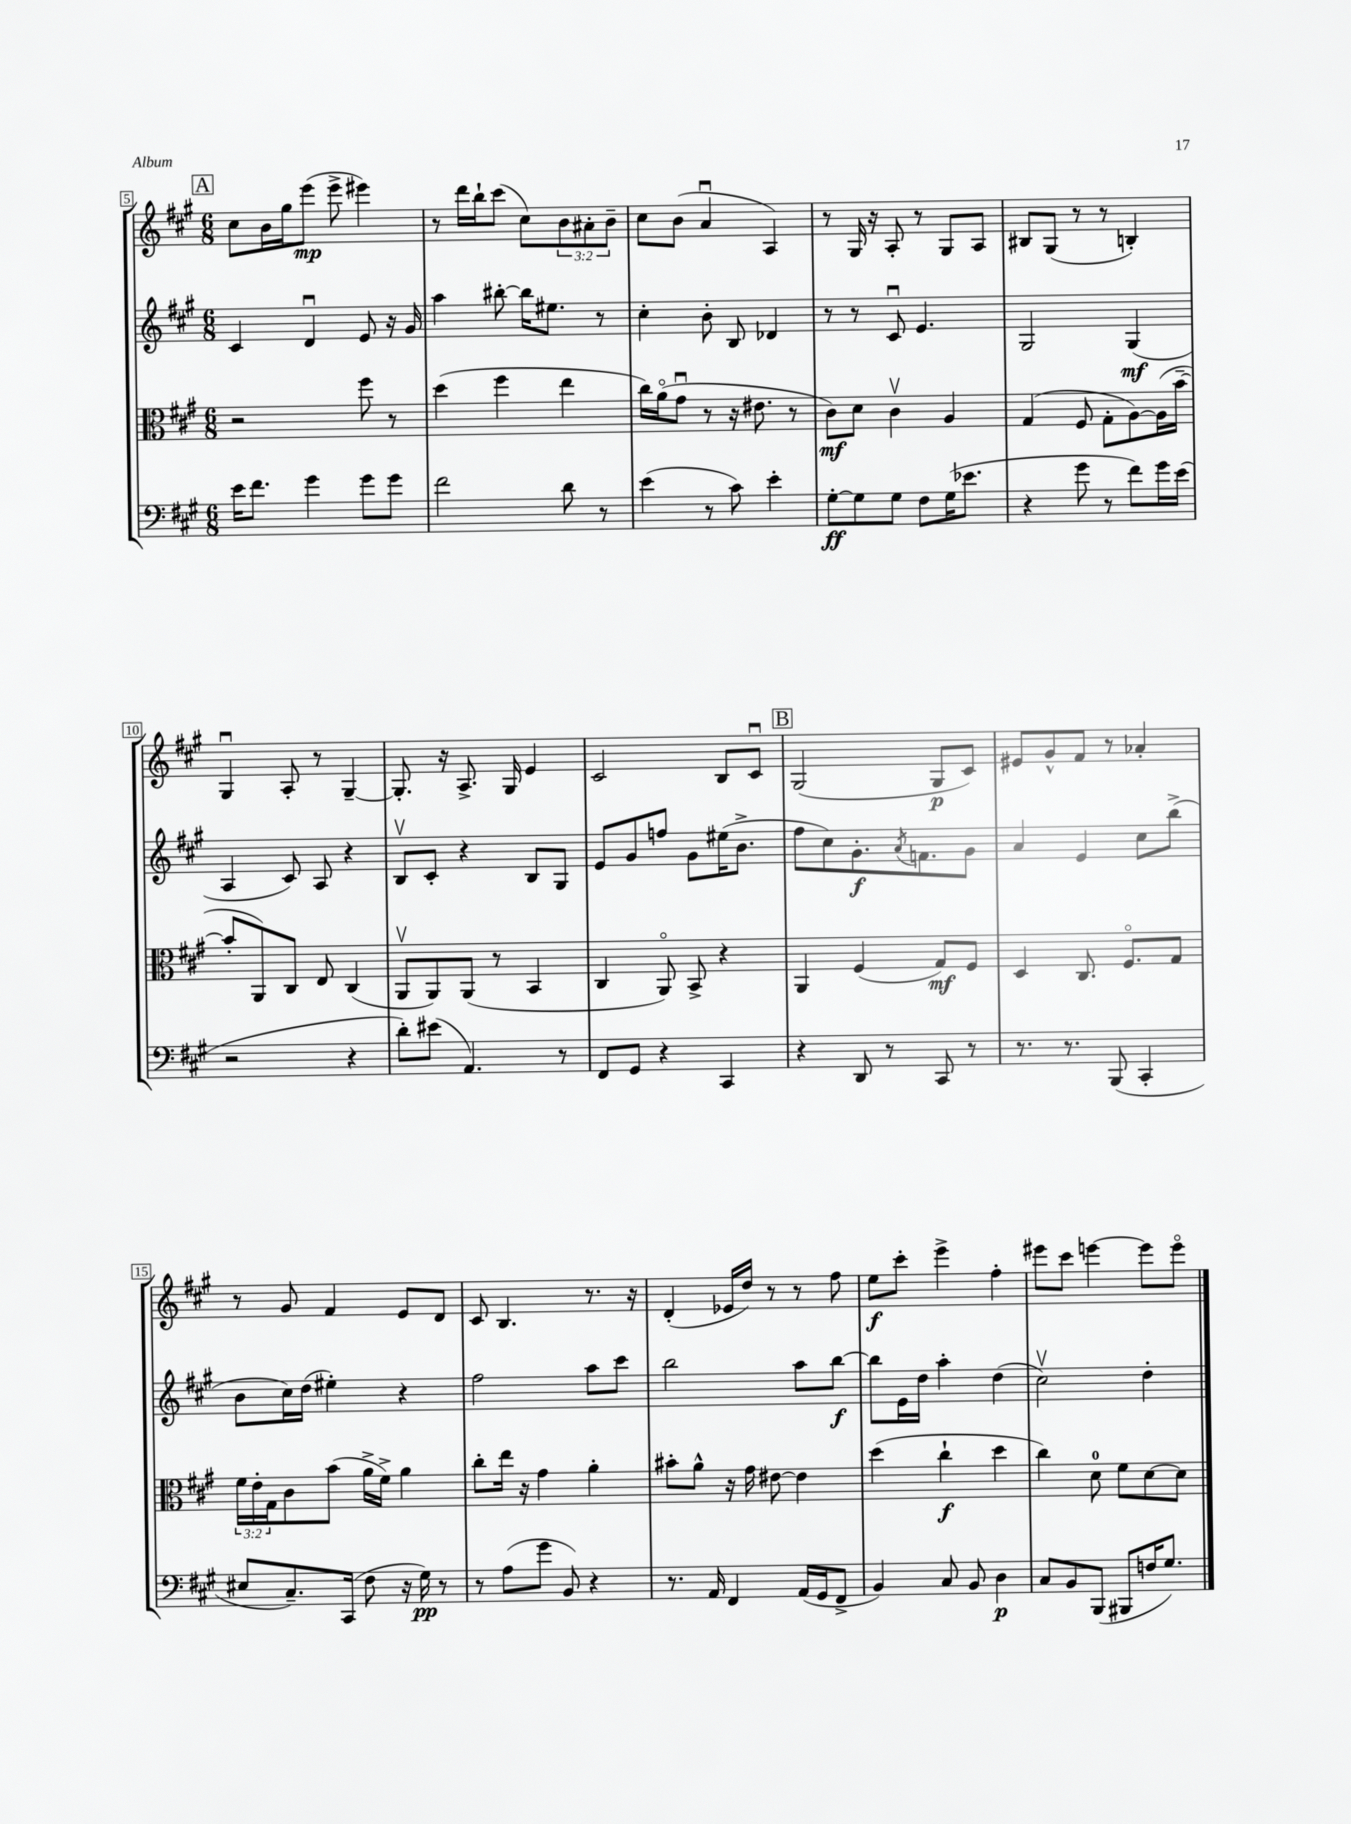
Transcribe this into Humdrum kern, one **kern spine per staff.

**kern	**kern	**kern	**kern
*staff4	*staff3	*staff2	*staff1
*clefF4	*clefC3	*clefG2	*clefG2
*k[f#c#g#]	*k[f#c#g#]	*k[f#c#g#]	*k[f#c#g#]
*M6/8	*M6/8	*M6/8	*M6/8
16e	2r	4c#	8cc#
8.f#	.	.	.
.	.	.	16b
.	.	.	16gg#
4g#	.	4du	(8eee
.	.	.	8eee^
8g#	8ff#	8e	4eee#)
8g#	8r	16r	.
.	.	16g#	.
=	=	=	=
2f#	(4dd	4aa	8r
.	.	.	16ddd
.	.	.	16bb`
.	4ff#	[8bb#'	(8ccc#
.	.	16bb#]	8cc#)
.	.	8.ee#	.
8d	4ee	.	12b
.	.	.	12a#'
8r	.	8r	.
.	.	.	12b~
=	=	=	=
(4e	16cc#)	4cc#'	8cc#
.	(16ao	.	.
.	8g#u	.	(8b
8r	8r	8b'	4au
8c#)	16r	8B	.
.	8.e#	.	.
4e'	.	4d-	4A)
.	8r	.	.
=	=	=	=
[8G#'	8c#)	8r	8r
8G#]	8d	8r	16G#
.	.	.	16r
8G#	4c#v	8c#u	8A'
8F#	.	4.e	8r
(16G#	4A	.	8G#
8.e-	.	.	.
.	.	.	8A
=	=	=	=
4r	(4G#	2G#	8B#
.	.	.	(8G#
8g#	8F#	.	8r
8r	8G#'	.	8r
8f#)	[8A)	(4G#	4B')
16g#	(16A]	.	.
(16e	[16b~	.	.
=	=	=	=
2r	8b']	4A	4G#u
.	8AA)	.	.
.	8C#	8c#)	8A'
.	8E	8A	8r
4r	(4C#	4r	[4G#~
=	=	=	=
8d')	8AAv	8Bv	8.G#']
(8e#	8AA)	8c#'	.
.	.	.	16r
4.AA)	(8AA	4r	8.A^
.	8r	.	.
.	.	.	16G#
.	4BB	8B	4e
8r	.	8G#	.
=	=	=	=
8FF#	4C#	8e	2c#
8GG#	.	8g#	.
4r	8AAo)	8ff	.
.	8BB^	8g#	.
4CC#	4r	(16ee#	8B
.	.	8.b^	.
.	.	.	8c#u
=	=	=	=
4r	4AA	8ff#	(2G#
.	.	8cc#)	.
8DD	(4F#	8.g#'	.
8r	.	.	.
.	.	8qa	.
.	.	8.f	.
8CC#	8G#)	.	8G#
8r	8F#	8g#	8c#)
=	=	=	=
8.r	4D	4a	8e#
.	.	.	8g#^^
8.r	.	.	.
.	8.C#	4e	8f#
(8BBB	.	.	8r
.	8.F#o	.	.
4CC#'	.	8cc#	4a-'
.	8G#	(8bb^	.
=	=	=	=
8E#	24f#	8b	8r
.	24e'	.	.
.	24G#	.	.
8.C#~)	8c#	16cc#)	8g#
.	.	(16dd	.
.	(8b	4ee#')	4f#
(16CC#	.	.	.
8F#	16a^	.	.
.	16f#^)	.	.
16r	4a	4r	8e
16G#)	.	.	.
8r	.	.	8d
=	=	=	=
8r	8cc#'	2ff#	8c#
(8A	16ee	.	4.B
.	16r	.	.
8g#	4g#	.	.
8BB)	.	.	.
4r	4a'	8aa	8.r
.	.	8ccc#	.
.	.	.	16r
=	=	=	=
8.r	8b#'	2bb	(4d'
.	8a^^	.	.
16AA	.	.	.
4FF#	16r	.	16e-
.	16g#	.	16dd)
.	[8e#	.	8r
(16AA	4e#]	8aa	8r
16GG#	.	.	.
8FF#^	.	[8bb	8ff#
=	=	=	=
4BB)	(4dd	8bb]	8ee
.	.	16e	8ccc#'
.	.	16dd	.
8C#	4cc#`	4aa'	4eee^
8BB	.	.	.
4D	4dd	(4dd	4ff#'
=	=	=	=
8C#	4cc#)	2cc#v)	8eee#
8BB	.	.	8ccc#
(8BBB	8d	.	[4eee
8BBB#	8f#	.	.
16F	[8d	4dd'	8eee]
8.G#)	.	.	.
.	8d]	.	8eeeo
==	==	==	==
*-	*-	*-	*-
